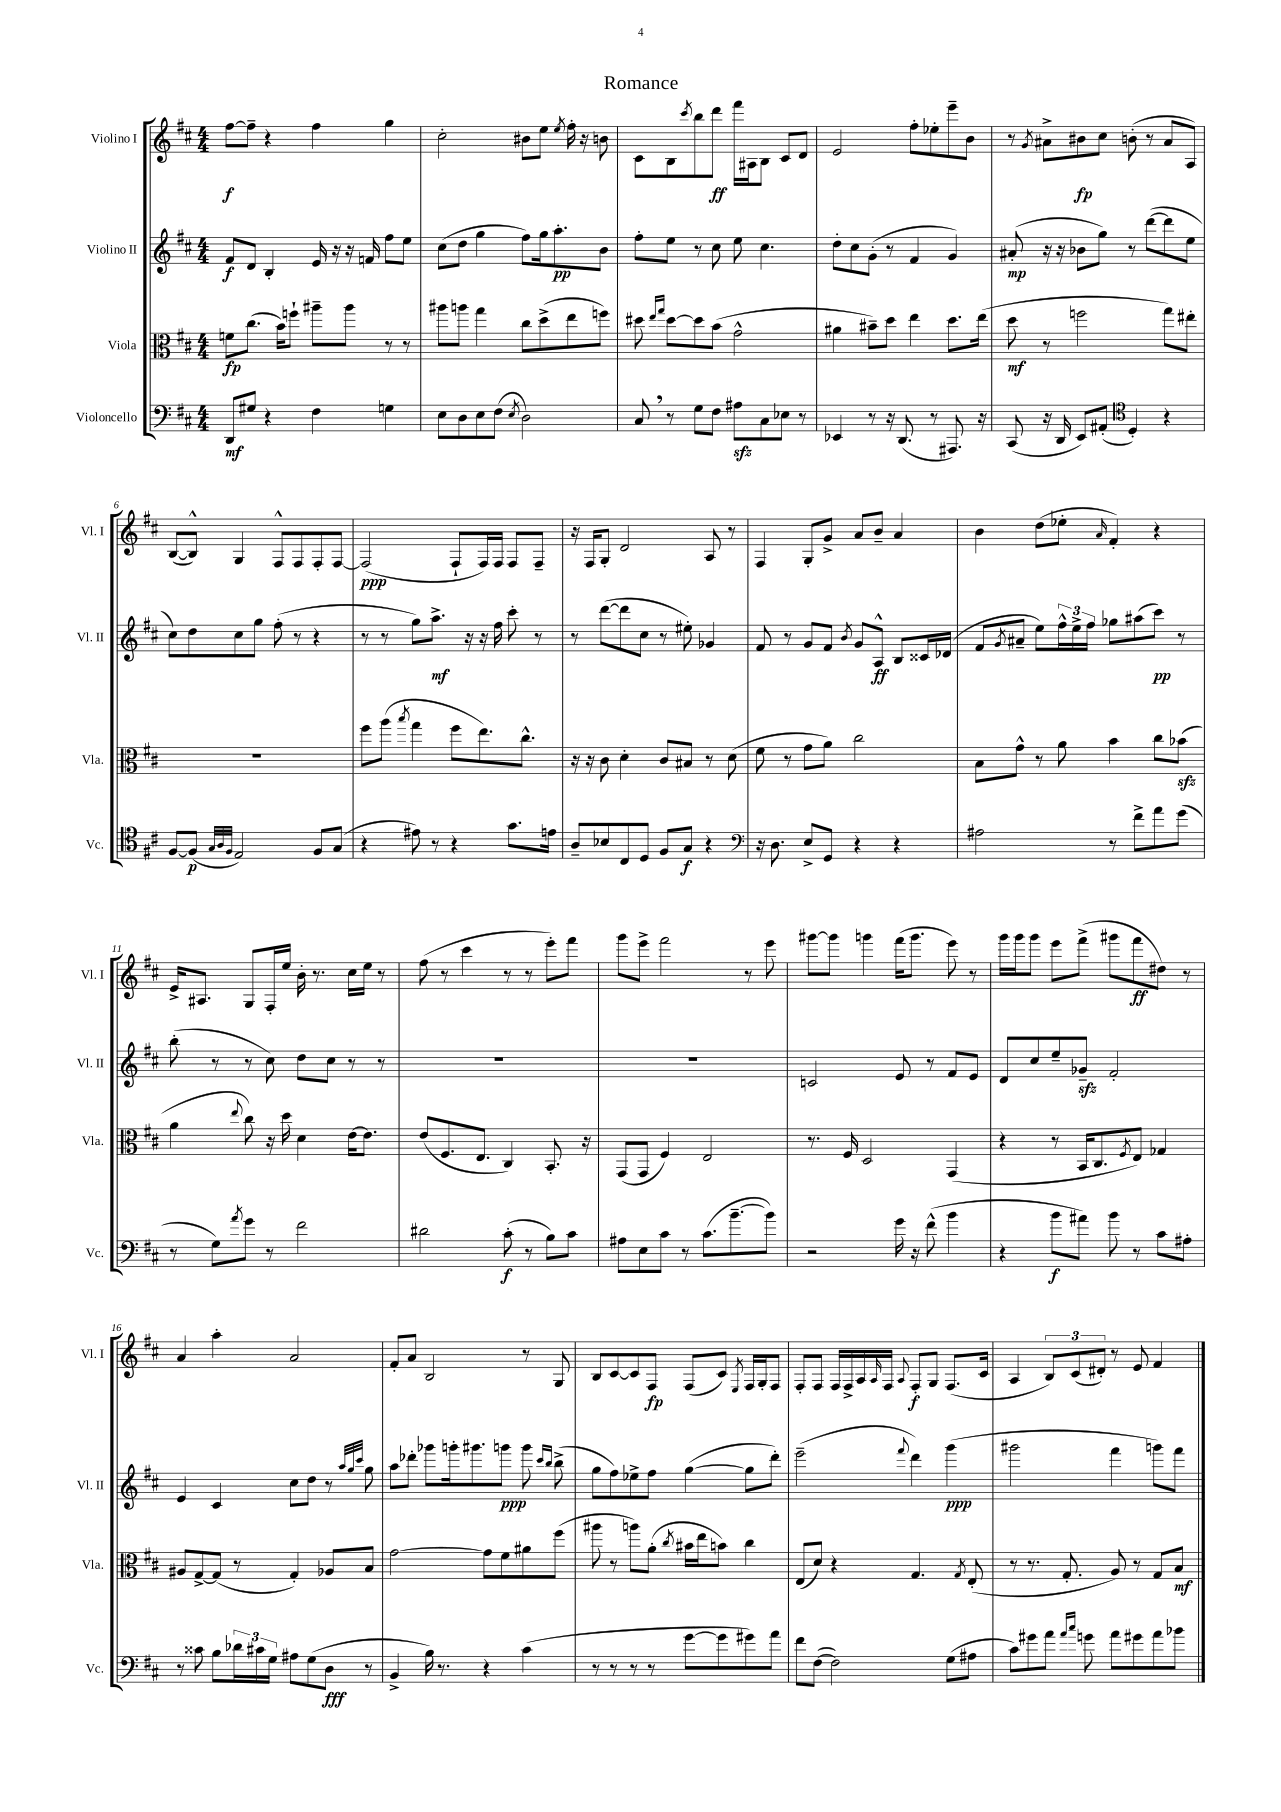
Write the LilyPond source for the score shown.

\header { title = "Romance" }
<<
\new StaffGroup <<
\new Staff = "s0" \with { instrumentName = "Violino I" shortInstrumentName = "Vl. I" } {
    \clef treble \key d \major \numericTimeSignature \time 4/4
    fis''8~\f fis''8-- r4 fis''4 g''4 |
    cis''2-. bis'8 e''8 \acciaccatura { e''8 } fis''16-. r16 b'8 |
    cis'8 b8 \acciaccatura { cis'''8 } b''8 d'''8\ff fis'''16 ais16 b8 cis'8 d'8 |
    e'2 fis''8-. ees''8-. e'''8-- b'8 |
    r8 \acciaccatura { g'8 } ais'8-> bis'8\fp cis''8 b'8-.( r8 ais'8 a8) |
    b8~( b8-^) g4 fis8-^ fis8 fis8-. fis8~ |
    fis2\ppp( fis8-! fis16) fis16 fis8 fis8-- |
    r16 fis16 g8-. d'2 a8 r8 |
    fis4 g8-. g'8-> a'8 b'8-- a'4 |
    b'4 d''8( ees''8-. \grace { a'16 } fis'4-.) r4 |
    e'16-> ais8. g8 fis16-. e''16 b'16-. r8. cis''16 e''16 r8 |
    fis''8( r8 cis'''4 r8 r8 e'''8-.) fis'''8 |
    g'''8 e'''8-> fis'''2 r8 e'''8 |
    gis'''8~ gis'''8 g'''4 fis'''16( g'''8. e'''8) r8 |
    g'''16 g'''16 g'''8 e'''8 fis'''8->( gis'''8 fis'''8\ff dis''8) r8 |
    a'4 a''4-. a'2 |
    fis'8-. a'8 b2 r8 g8 |
    b8 cis'8~ cis'8 fis8\fp fis8( cis'8) \acciaccatura { e8 } fis16 g16-. fis8 |
    fis8-. fis8 fis16 fis16-> a16 \grace { a16 } fis16 \appoggiatura { a8 } fis8-.\f g8 fis8.( cis'16 |
    a4 \tuplet 3/2 { b8) cis'8( dis'8-.) } r8 e'8 fis'4 \bar "|." |
}
\new Staff = "s1" \with { instrumentName = "Violino II" shortInstrumentName = "Vl. II" } {
    \clef treble \key d \major \numericTimeSignature \time 4/4
    fis'8\f d'8 b4-. e'16 r16 r16 f'16 fis''8 e''8 |
    cis''8( d''8 g''4 fis''8) g''16 a''8.-.\pp b'8 |
    fis''8-. e''8 r8 cis''8 e''8 cis''4. |
    d''8-. cis''8 g'8-.( r8 fis'4 g'4) |
    ais'8-.\mp( r16 r16 bes'8 g''8) r8 d'''8~( d'''8 e''8 |
    cis''8) d''8 cis''8 g''8 fis''8-.( r8 r4 |
    r8 r8 g''8) a''8.->\mf r16 r16 fis''16 cis'''8-. r8 |
    r8 d'''8~( d'''8 cis''8 r8 eis''8-.) ges'4 |
    fis'8 r8 g'8 fis'8 \acciaccatura { b'8 } g'8 a8-^\ff b8 cisis'16 des'16( |
    fis'8 \acciaccatura { g'8 } ais'8-- e''8) \tuplet 3/2 { fis''16-^ e''16-> fis''16 } ges''8 ais''8( cis'''8\pp) r8 |
    b''8-.( r8 r8 cis''8) d''8 cis''8 r8 r8 |
    R1 |
    R1 |
    c'2 e'8 r8 fis'8 e'8 |
    d'8 cis''8 e''8-- ges'8--\sfz fis'2-. |
    e'4 cis'4 cis''8 d''8 r8 \grace { a''32 g''32 cis'''32 } g''8 |
    a''8 des'''8-. ges'''8 g'''16-. gis'''8. g'''8\ppp g'''8 \grace { cis'''16 b''16 } b''8->( |
    g''8 fis''8) ees''8-> fis''8 g''4~( g''8 d'''8-.) |
    e'''2--( \appoggiatura { fis'''8 } d'''4) g'''4\ppp( |
    gis'''2 fis'''4 g'''8) fis'''8 \bar "|." |
}
\new Staff = "s2" \with { instrumentName = "Viola" shortInstrumentName = "Vla." } {
    \clef alto \key d \major \numericTimeSignature \time 4/4
    f'8\fp cis''8.( b'16) f''8-! ais''8-- ais''8 r8 r8 |
    ais''8 a''8 g''4 cis''8 d''8->( e''8 f''8) |
    dis''8 \grace { e''16 g''16 } dis''8~ dis''8 b'8( g'2-^ |
    ais'4 bis'8--) d''8 e''4 d''8. e''16( |
    d''8\mf r8 f''2 g''8) eis''8-. |
    R1 |
    fis''8 a''8( \acciaccatura { b''8 } g''4 fis''8 e''8.) cis''8.-^ |
    r16 r16 cis'8 d'4-. cis'8 bis8 r8 d'8( |
    fis'8 r8 g'8 a'8) cis''2 |
    b8 g'8-^ r8 a'8 b'4 cis''8 bes'8\sfz( |
    a'4 \appoggiatura { e''8 } cis''8) r16 d''16 d'4 e'16~ e'8. |
    e'8( fis8. e8. cis4) b,8.-. r16 |
    g,8( g,8 fis4) e2 |
    r8. fis16 d2 g,4( |
    r4 r8 b,16 cis8. \acciaccatura { fis8 } e8) ges4 |
    ais8 g8~-> g8( r8 g4-.) aes8 b8 |
    g'2~ g'8 fis'8 ais'8 fis''8( |
    ais''8 r8 a''8) a'8-.( \acciaccatura { cis''8 } bis'16 e''16 b'8) cis''4 |
    e8( d'8) r4 g4. \acciaccatura { g8 } e8-.( |
    r8 r8. g8.-. a8) r8 g8 b8\mf \bar "|." |
}
\new Staff = "s3" \with { instrumentName = "Violoncello" shortInstrumentName = "Vc." } {
    \clef bass \key d \major \numericTimeSignature \time 4/4
    d,8\mf gis8 r4 fis4 g4 |
    e8 d8 e8 fis8( \acciaccatura { e8 } d2) |
    cis8 \breathe r8 g8 fis8 ais8\sfz cis8 ees8 r8 |
    ees,4 r8 r16 d,8.( r8 ais,,8.) r16 |
    cis,8( r16 d,16 e,8) ais,8-.( \clef tenor d4-.) r4 |
    fis8~ fis8\p( \grace { g32 a32 fis32 } e2) fis8 g8( |
    r4 eis'8) r8 r4 g'8. e'16 |
    a8-- bes8 cis8 d8 fis8 g8\f r4 |
    \clef bass r16 d8. e8-> g,8 r4 r4 |
    ais2 r8 fis'8-> a'8 g'8( |
    r8 g8) \acciaccatura { a'8 } g'8 r8 fis'2 |
    dis'2 cis'8-.\f( r8 b8) cis'8 |
    ais8 e8 cis'8 r8 cis'8.( b'8.~-- b'8) |
    r2 g'16 r16 fis'8-^( b'4 |
    r4 b'8\f ais'8) b'8 r8 cis'8 ais8-. |
    r8 cisis'8 b8 \tuplet 3/2 { des'16 cis'16 g16 } ais8 g8( d8\fff r8 |
    b,4-> b16) r8. r4 cis'4( |
    r8 r8 r8 r8 g'8~ g'8 gis'8) a'8 |
    fis'8 fis8~( fis2) g8( ais8 |
    cis'8) gis'8 a'8 \grace { a'16 cis''16 } g'8 a'8 gis'8 a'8 bes'8 \bar "|." |
}
>>
>>
